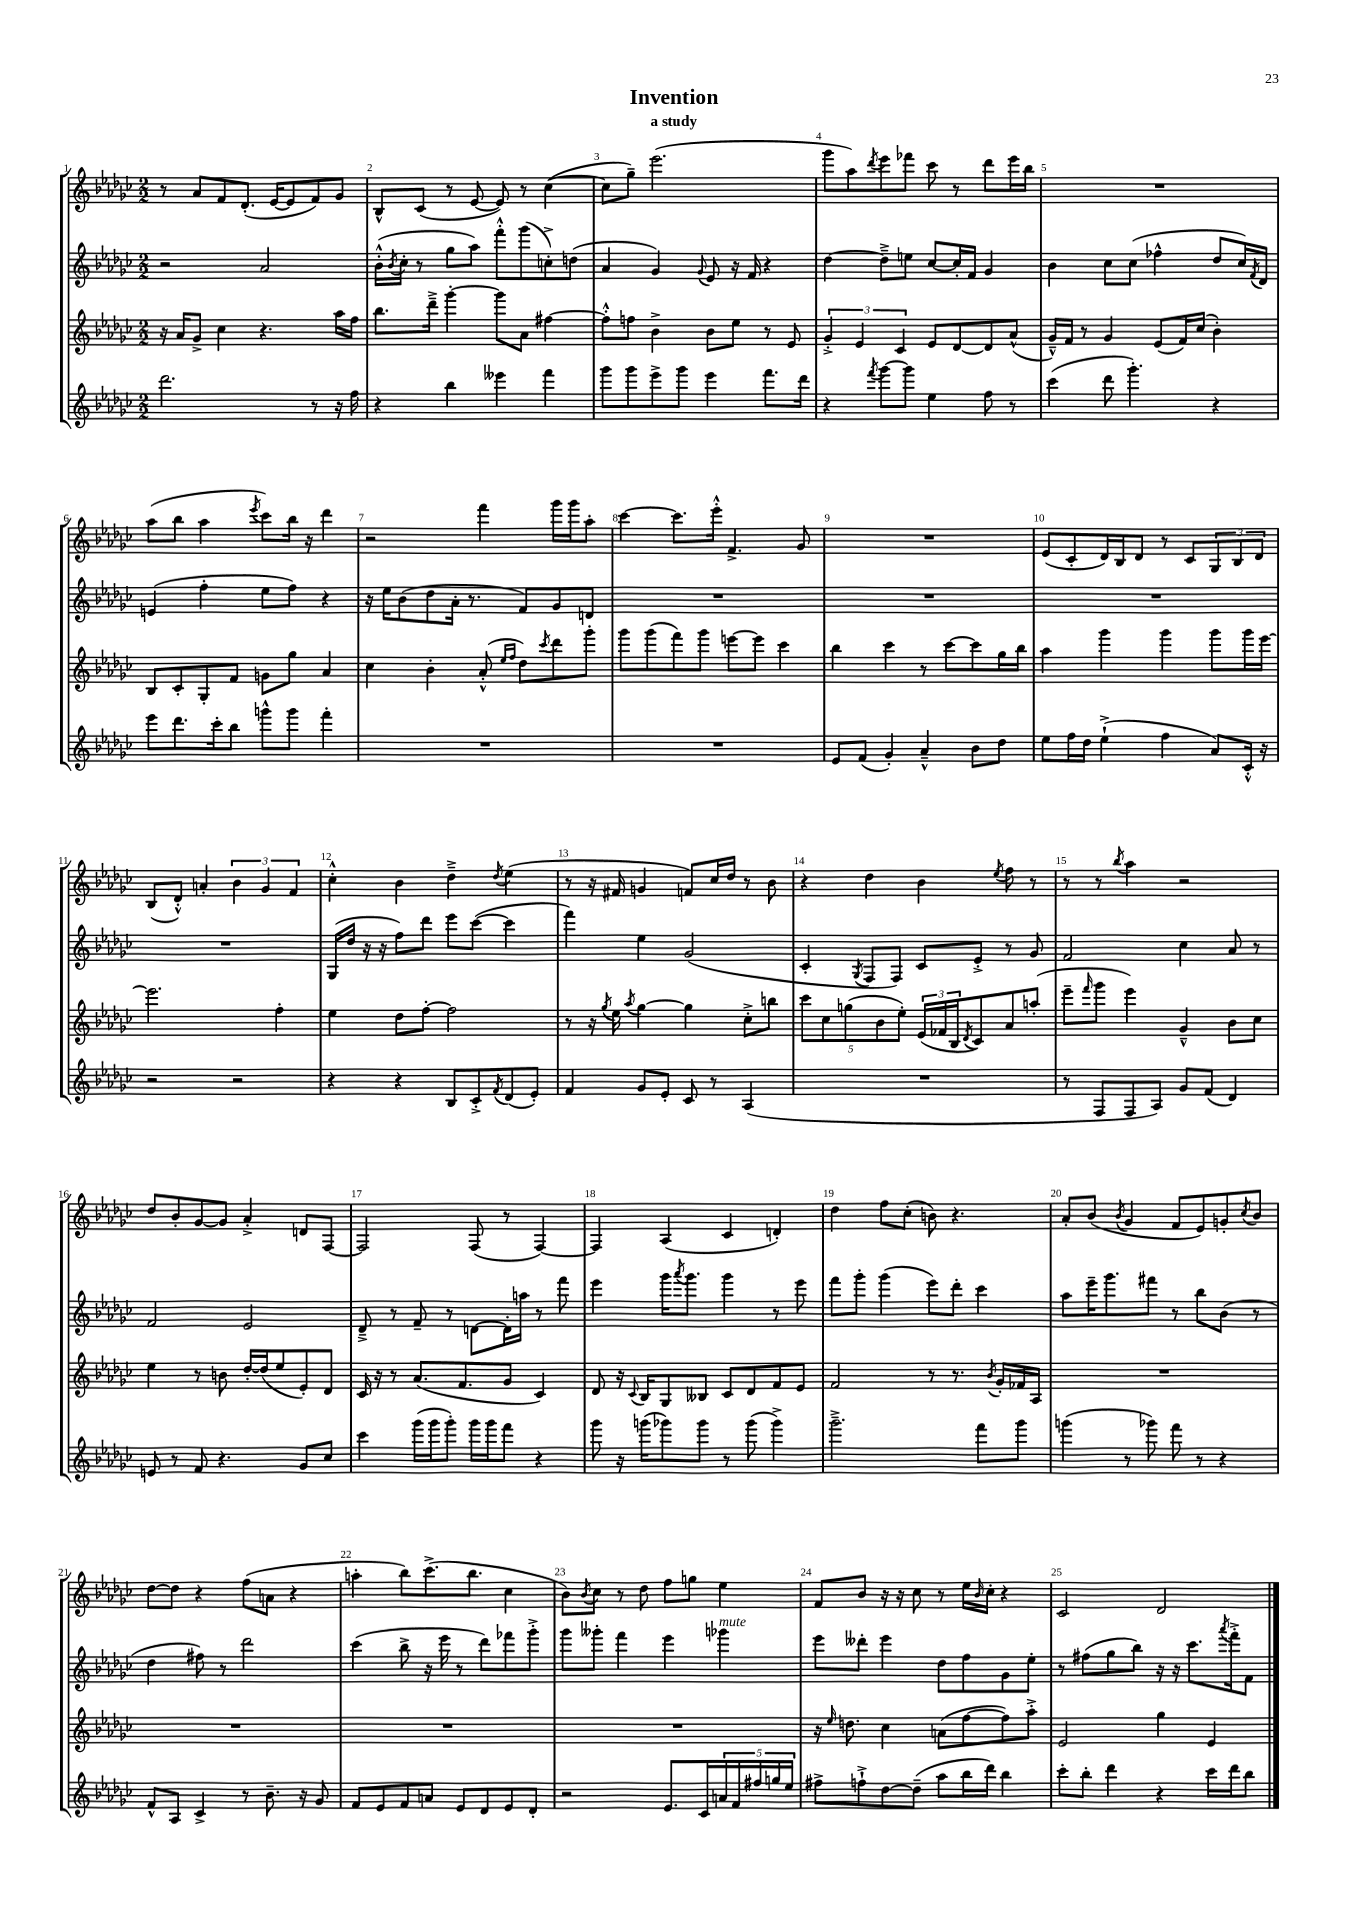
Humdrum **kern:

**kern	**kern	**kern	**kern
*part4	*part3	*part2	*part1
*staff4	*staff3	*staff2	*staff1
*clefG2	*clefG2	*clefG2	*clefG2
*k[b-e-a-d-g-c-]	*k[b-e-a-d-g-c-]	*k[b-e-a-d-g-c-]	*k[b-e-a-d-g-c-]
*M2/2	*M2/2	*M2/2	*M2/2
=1	=1	=1	=1
2.ddd-\	16r	2r	8r
.	16a-/KL	.	.
.	8g-^/J	.	8a-/L
.	4cc-\	.	8f/
.	.	.	(8.d-'/J
.	4.r	2a-/	.
.	.	.	[16e-/KL
.	.	.	8e-/]
8r	.	.	8f/)
16r	16aa-\LL	.	8g-/J
16ff\	16ff\JJ	.	.
=2	=2	=2	=2
4r	8.bb-\L	(16b-'^^\LL	8B-^^/L
.	.	8qb-/	.
.	.	16cc-'\JJ	.
.	.	8r	(8c-/J
.	16ddd-~^\Jk	.	.
4bb-\	[4ggg-'\	8gg-\L	8r
.	.	8aa-\J)	[8e-/
4eee--X\	8ggg-\L]	8fff'^^\L	8e-/])
.	8a-\J	(8ggg-\	8r
4fff\	[4ff#X\	8ccn'^\)	([4cc-\
.	.	(8ddn\J	.
=3	=3	=3	=3
8ggg-\L	8ff#'^^\L]	4a-/	8cc-\L]
8ggg-\	8ffn\J	.	8gg-~\J)
8eee-^\	4b-^\	4g-/)	(2.eee-\
8ggg-\J	.	.	.
.	.	8qqg-/	.
4eee-\	8b-\L	8e-/	.
.	8ee-\J	16r	.
.	.	16f/	.
8.fff\L	8r	4r	.
.	8e-/	.	.
16ddd-\Jk	.	.	.
=4	=4	=4	=4
4r	6g-'^/	[4dd-\	8ggg-\L
.	.	.	8aa-\)
.	6e-/	.	.
8qfff/	.	.	8qddd-/
[8ggg-\L	.	8dd-~^\L]	8eee-\
.	6c-/	.	.
8ggg-\J]	.	8een\J	8fff-X\J
4ee-\	8e-/L	[8cc-/L	8ccc-\
.	[8d-/	16cc-'/L]	8r
.	.	16f/JJ	.
8ff\	8d-/]	4g-/	8ddd-\L
8r	(8a-^^/J	.	16eee-\L
.	.	.	16bb-\JJ
=5	=5	=5	=5
(4ccc-\	16g-~^^/LL)	4b-\	1r
.	16f/JJ	.	.
.	8r	.	.
8ddd-\	4g-/	8cc-\L	.
4.ggg-'\)	.	(8cc-\J	.
.	(8e-/L	4ff-X^^\	.
.	16f/L)	.	.
.	(16cc-/JJ	.	.
4r	4b-'\)	8dd-/L	.
.	.	16cc-/L)	.
.	.	8qf/	.
.	.	16d-/JJ	.
!!LO:LB:g=z
=6	=6	=6	=6
8eee-\L	8B-/L	(4en/	(8aa-\L
8.ddd-\	8c-'/	.	8bb-\J
.	8G-'/	4ff'\	4aa-\
16ccc-'\k	.	.	.
8bb-\J	8f/J	.	.
.	.	.	8qeee-/
8gggn^^\L	8gn\L	8ee-\L	8ccc-\L)
8ggg\J	8gg-\J	8ff\J)	16bb-\Jk
.	.	.	16r
4fff'\	4a-/	4r	4ddd-\
=7	=7	=7	=7
1r	4cc-\	16r	2r
.	.	16ee-\KL	.
.	.	(8b-\	.
.	4b-'\	8dd-\	.
.	.	16a-'\Jk	.
.	.	8.r	.
.	(8a-'^^/	.	4fff\
.	16qqee-/LL	.	.
.	16qqff/JJ	.	.
.	8dd-\L)	8f/L)	.
.	8qccc-/	.	.
.	8ddd-\	8g-/	16ggg-\LL
.	.	.	16ggg-\J
.	8ggg-'\J	8dn/J	8aa-'\J
=8	=8	=8	=8
1r	8ggg-\L	1r	[4ccc-\
.	(8ggg-\	.	.
.	8fff\)	.	8.ccc-\L]
.	8ggg-\J	.	.
.	.	.	16eee-'^^\Jk
.	[8eeen\L	.	4.f^/
.	8eee\J]	.	.
.	4ccc-\	.	.
.	.	.	8g-/
=9	=9	=9	=9
8e-/L	4bb-\	1r	1r
(8f/J	.	.	.
4g-'/)	4ccc-\	.	.
4a-~^^/	8r	.	.
.	[8ccc-\L	.	.
8b-\L	8ccc-\]	.	.
8dd-\J	16gg-\L	.	.
.	16bb-\JJ	.	.
=10	=10	=10	=10
8ee-\L	4aa-\	1r	(8e-/L
16ff\L	.	.	8c-'/
16dd-\JJ	.	.	.
(4ee-`^\	4ggg-\	.	16d-/L)
.	.	.	16B-/J
.	.	.	8d-/J
4ff\	4ggg-\	.	8r
.	.	.	8c-/L
8a-/L)	8ggg-\L	.	12G-/
.	.	.	12B-/
16c-'^^/Jk	16ggg-\L	.	.
.	.	.	12d-/J
16r	[16eee-\JJ	.	.
!!LO:LB:g=z
=11	=11	=11	=11
2r	2.eee-\]	1r	(8B-/L
.	.	.	8d-'^^/J)
.	.	.	4an'/
2r	.	.	6b-\
.	.	.	6g-/
.	4ff'\	.	.
.	.	.	6f/
=12	=12	=12	=12
4r	4ee-\	(16G-/LL	4cc-'^^\
.	.	16dd-/JJ	.
.	.	16r	.
.	.	16r	.
4r	8dd-\L	8ff\L)	4b-\
.	[8ff'\J	8ddd-\J	.
8B-/L	2ff\]	8eee-\L	4dd-~^\
8c-'^/	.	([8ccc-\J	.
8qf/	.	.	8qdd-/
(8d-/	.	4ccc-\]	(4ee-\
8e-'/J)	.	.	.
=13	=13	=13	=13
4f/	8r	4fff\)	8r
.	16r	.	16r
.	8qgg-/	.	.
.	16ee-\	.	16f#X/
.	8qaa-/	.	.
8g-/L	[4gg-\	4ee-\	4gn/
8e-'/J	.	.	.
8c-/	4gg-\]	(2g-/	8fn/L)
8r	.	.	16cc-/L
.	.	.	16dd-/JJ
(4A-/	8cc-'^\L	.	8r
.	8bbn\J	.	8b-\
=14	=14	=14	=14
1r	10ccc-\L	4c-'/	4r
.	10cc-\	.	.
.	(10ggn\	.	.
.	.	8qG-/	.
.	.	8F/L	4dd-\
.	10b-\	.	.
.	.	8F/J)	.
.	10ee-'\J)	.	.
.	(24e-/LL	8c-/L	4b-\
.	24f-X/	.	.
.	24B-/J	.	.
.	8qd-/	.	.
.	8c-/)	8e-'^/J	.
.	.	.	8qee-/
.	8a-/	8r	8ff\
.	(8aan'/J	8g-/	8r
=15	=15	=15	=15
8r	8eee-~\L	2f/	8r
.	16qqfff/	.	.
8F/L	8ggg-\J	.	8r
.	.	.	8qbb-/
8F/	4eee-\)	.	4aa-\
8A-/J)	.	.	.
8g-/L	4g-~^^/	4cc-\	2r
(8f/J	.	.	.
4d-/)	8b-\L	8a-/	.
.	8cc-\J	8r	.
!!LO:LB:g=z
=16	=16	=16	=16
8en/	4ee-\	2f/	8dd-/L
8r	.	.	8b-'/
8f/	8r	.	[8g-/
4.r	8bn\	.	8g-/J]
.	[16dd-'/LL	2e-/	4a-'^/
.	(16dd-/J]	.	.
.	8ee-/	.	.
8g-/L	8e-'/)	.	8dn/L
8cc-/J	8d-/J	.	[8F/J
=17	=17	=17	=17
4ccc-\	16c-/	8d-~^/	2F/]
.	16r	.	.
.	8r	8r	.
(16ggg-\LL	(8.a-/L	8f~/	.
16ggg-\J	.	.	.
8ggg-'\J)	.	8r	.
.	8.f/	.	.
16ggg-\LL	.	[8dn\L	(8F/
16ggg-\J	.	.	.
8fff\J	8g-/J	16d'\L]	8r
.	.	16aan\JJ	.
4r	4c-/)	8r	[4F/)
.	.	8fff\	.
=18	=18	=18	=18
8ggg-\	8d-/	4eee-\	4F/]
16r	16r	.	.
.	8qqc-/	.	.
(16gggn\KL	16B-/KL	.	.
8ggg-X\)	8G-/	16ggg-\KL	(4A-/
.	.	8qaaa-/	.
.	.	8.ggg-\J	.
8ggg-\J	8B--X/J	.	.
8r	8c-/L	4ggg-\	4c-/
(8ggg-\	8d-/	.	.
4ggg-^\)	8f/	8r	4dn'/)
.	8e-/J	8eee-\	.
=19	=19	=19	=19
2.ggg-~^\	2f/	8fff\L	4dd-\
.	.	8ggg-'\J	.
.	.	(4ggg-\	8ff\L
.	.	.	(8cc-'\J
.	8r	8eee-\L)	8bn\)
.	8.r	8ddd-'\J	4.r
8fff\L	.	4ccc-\	.
.	8qb-/	.	.
.	16g-'/LL	.	.
8ggg-\J	16f-X/	.	.
.	16A-/JJ	.	.
=20	=20	=20	=20
(4gggn\	1r	8aa-\L	8a-'/L
.	.	16eee-~\K	(8b-/J
.	.	8.ggg-\	.
.	.	.	8qb-/
8r	.	.	4g-/
8ggg-X\)	.	8fff#X\J	.
8fff\	.	8r	8f/L
8r	.	8bb-\L	8e-/)
4r	.	(8b-\J	8gn'/
.	.	.	8qcc-/
.	.	8r	8b-/J
!!LO:LB:g=z
=21	=21	=21	=21
8f^^/L	1r	4dd-\	[8dd-\L
8A-/J	.	.	8dd-\J]
4c-^/	.	8ff#X\)	4r
.	.	8r	.
8r	.	2ddd-\	(8ff\L
8.b-~\	.	.	8an\J
.	.	.	4r
16r	.	.	.
8g-/	.	.	.
=22	=22	=22	=22
8f/L	1r	(4ccc-\	4aan'\
8e-/	.	.	.
8f/	.	8bb-^\	8bb-\L)
8an/J	.	16r	(8.ccc-^\
.	.	16eee-\	.
8e-/L	.	8r	.
.	.	.	8.bb-\J
8d-/	.	8ddd-\L)	.
8e-/	.	8fff-X\	4cc-\
8d-'/J	.	8ggg-'^\J	.
=23	=23	=23	=23
2r	1r	8ggg-\L	8b-\L)
.	.	.	8qb-/
.	.	8ggg--X'\J	8cc-\J
.	.	4fff\	8r
.	.	.	8dd-\
8.e-/L	.	4eee-\	8ff\L
.	.	.	8ggn\J
16c-/L	.	.	.
!	!	!LO:TX:a:i:t=mute	!
20an/	.	4ggg-X\	4ee-\
20f/	.	.	.
20ff#X/	.	.	.
20ggn/	.	.	.
20ee-/JJ	.	.	.
=24	=24	=24	=24
8ff#X^\L	16r	8eee-\L	8f/L
.	16qqee-/	.	.
.	8.ddn\	.	.
8ffn`^\	.	8ddd--X'\J	8b-/J
[8dd-\	4cc-\	4eee-\	16r
.	.	.	16r
(8dd-~\J]	.	.	8cc-\
8aa-\L	(8an\L	8dd-\L	8r
16bb-\L	[8ff\	8ff\	16ee-\LL
.	.	.	16qqb-/
16ddd-\JJ)	.	.	16cc-'\JJ
4bb-\	8ff\])	8g-\	4r
.	8aa-'^\J	8ee-'\J	.
=25	=25	=25	=25
8ccc-'\L	2e-/	8r	2c-/
8bb-'\J	.	(8ff#X\L	.
4ddd-\	.	8gg-\	.
.	.	8bb-\J)	.
4r	4gg-\	16r	2d-/
.	.	16r	.
.	.	8.ccc-\L	.
16ccc-\LL	4e-/	.	.
.	.	8qaaa-/	.
16ddd-\J	.	16fff'^\k	.
8bb-\J	.	8f\J	.
==	==	==	==
*-	*-	*-	*-
